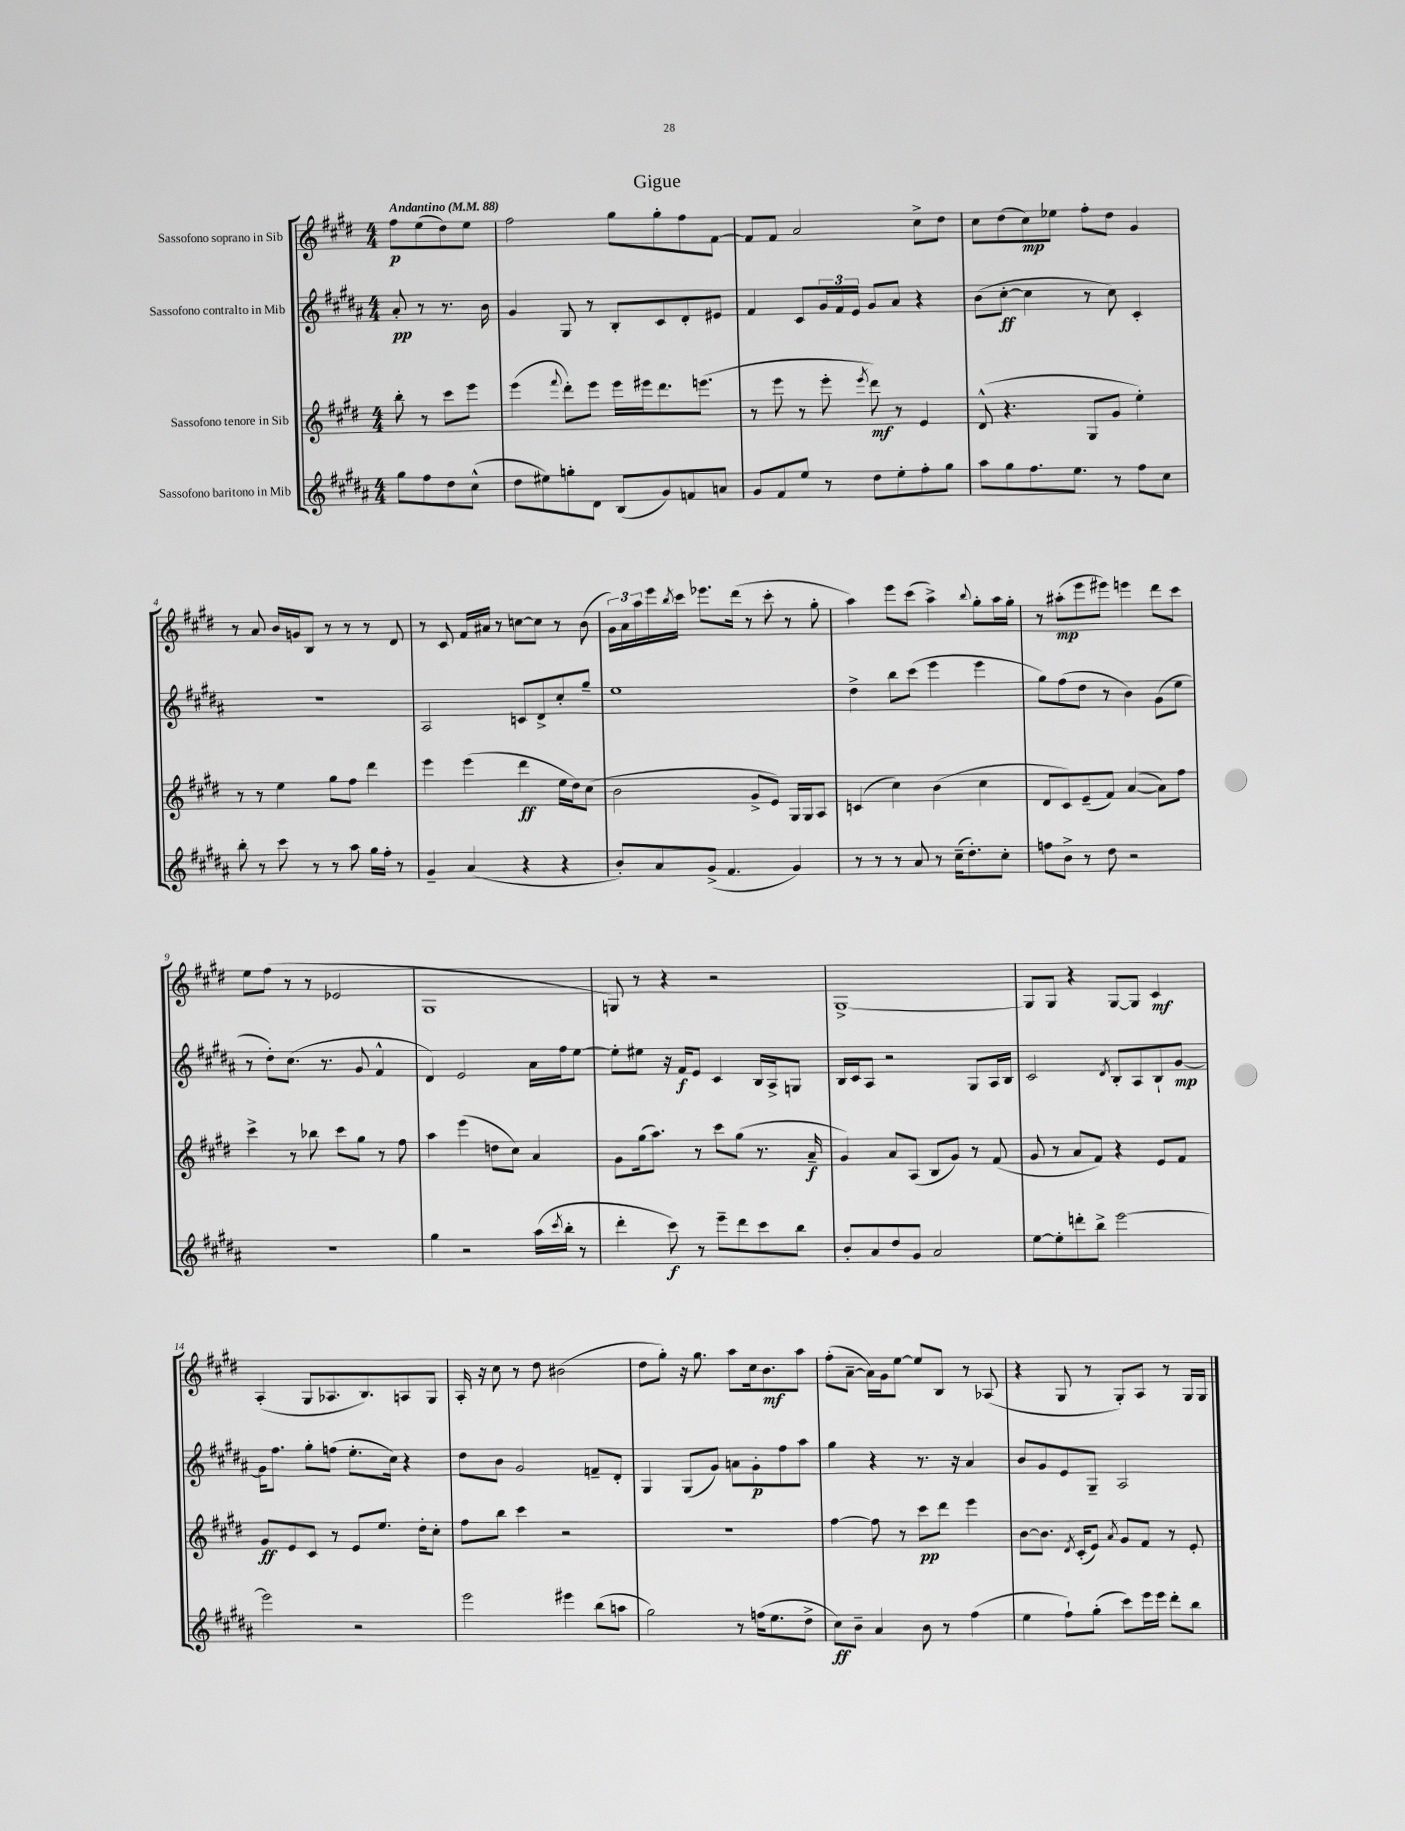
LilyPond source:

\header { title = "Gigue" }
<<
\new StaffGroup <<
\new Staff = "s0" \with { instrumentName = "Sassofono soprano in Sib" } {
    \clef treble \key e \major \numericTimeSignature \time 4/4 \partial 2 \tempo "Andantino" 4 = 88
    fis''8\p e''8( dis''8) e''8 |
    fis''2 gis''8 gis''8-. fis''8 fis'8~ |
    fis'8 fis'8 a'2 cis''8-> dis''8 |
    cis''8 dis''8( cis''8\mp) ees''8 fis''8-. dis''8 gis'4 |
    r8 a'8 b'16 g'16 b8 r8 r8 r8 dis'8 |
    r8 cis'8 fis'16 ais'16 r8 c''8~ c''8 r8 b'8( |
    \tuplet 3/2 { gis'16) a'16 a''16 } e'''16 \acciaccatura { b''8 } cis'''16 ees'''8. dis'''16( r8 cis'''8-. r8 gis''8-. |
    a''4) e'''8 cis'''8( a''4->) \appoggiatura { b''8 } gis''8-. a''16 gis''16-. |
    r8 ais''8-.\mp( e'''8 eis'''8) e'''4 dis'''8 cis'''8 |
    e''8 fis''8( r8 r8 ees'2 |
    gis1 |
    g8) r8 r4 r2 |
    gis1~-> |
    gis8 gis8 r4 gis8~ gis8 cis'4\mf |
    a4-.( gis8 aes8. b8.) a8 gis8 |
    a16-. r16 cis''8 r8 dis''8 bis'2( |
    dis''8 gis''8-.) r16 gis''8. a''8 cis''16 b'8.\mf a''8 |
    fis''8-.( a'8~-- a'16) gis'16 e''8~ e''8 b8 r8 aes8( |
    r4 gis8 r8 gis8-.) a8 r8 gis16 gis16 \bar "|." |
}
\new Staff = "s1" \with { instrumentName = "Sassofono contralto in Mib" } {
    \clef treble \key b \major \numericTimeSignature \time 4/4 \partial 2
    ais'8-.\pp r8 r8. b'16 |
    gis'4 gis8 r8 b8-. cis'8 dis'8-. eis'8 |
    fis'4 cis'8 \tuplet 3/2 { gis'16 fis'16 e'16 } gis'8 ais'8 r4 |
    b'8( cis''8~-.\ff cis''4 r8 cis''8) cis'4-. |
    r1 |
    ais2 c'8 dis'8-> cis''8-. gis''8-- |
    e''1 |
    dis''4-> b''8 cis'''8( e'''4 e'''4 |
    gis''8) fis''8( dis''8 r8 b'4) gis'8( e''8 |
    r8 dis''8-.) cis''8.( r8. gis'8 fis'4-^ |
    dis'4) e'2 ais'16 fis''16 e''8~ |
    e''8-. eis''8 r16 fis'16\f e'8 cis'4 b16 ais16-> g8 |
    b16 cis'16 ais8 r2 gis8 ais16 b16 |
    cis'2 \acciaccatura { dis'8 } b8-. ais8 b8-! gis'8~\mp |
    gis'16 fis''8. gis''8-. f''8( e''8.-. cis''16) r4 |
    dis''8 b'8 gis'2 f'8-- dis'8-. |
    gis4 gis8( gis'8) a'8 gis'8-.\p fis''8 ais''8 |
    gis''4 r4 r8. r16 ais'4 |
    b'8 gis'8 e'8 gis8-- ais2 \bar "|." |
}
\new Staff = "s2" \with { instrumentName = "Sassofono tenore in Sib" } {
    \clef treble \key e \major \numericTimeSignature \time 4/4 \partial 2
    b''8-. r8 cis'''8 e'''8 |
    e'''4( \appoggiatura { fis'''8 } dis'''8-.) e'''8 e'''16 eis'''16 dis'''8. e'''8.( |
    r8 e'''8 r8 e'''8-. \acciaccatura { e'''8 } dis'''8\mf) r8 e'4 |
    dis'8-^( r4. gis8 gis'8 e''4-.) |
    r8 r8 e''4 gis''8 fis''8 dis'''4 |
    e'''4 e'''4( dis'''4\ff e''16 dis''16) cis''8( |
    b'2 gis'8-> e'8) gis16 gis16 a8 |
    c'4( cis''4) b'4( cis''4 |
    dis'8 cis'8) e'8--( fis'8) a'4~( a'8) fis''8 |
    cis'''4-> r8 bes''8 cis'''8 gis''8 r8 fis''8 |
    a''4 e'''4( d''8 cis''8) a'4 |
    gis'8 gis''16( a''8.) r8 cis'''8 gis''8( r8. a'16--\f |
    gis'4) a'8 a8( b8 gis'8) r8 fis'8( |
    gis'8 r8 a'8 fis'8) r4 e'8 fis'8 |
    gis'8\ff e'8 cis'8 r8 e'8 e''8. dis''16-. cis''8-. |
    fis''8 b''8 cis'''4 r2 |
    R1 |
    fis''4~ fis''8 r8 cis'''8\pp dis'''8 e'''4 |
    b'8~ b'8. \acciaccatura { dis'8 } cis'16-.( e'8) \acciaccatura { a'8 } gis'8 fis'8 r8 e'8-. \bar "|." |
}
\new Staff = "s3" \with { instrumentName = "Sassofono baritono in Mib" } {
    \clef treble \key b \major \numericTimeSignature \time 4/4 \partial 2
    gis''8 fis''8 dis''8 cis''8-^( |
    dis''8 eis''8) g''8-. dis'8 b8( gis'8) f'8 a'8 |
    gis'8 fis'8 e''8 r8 dis''8 e''8-. fis''8-. gis''8 |
    ais''8 gis''8 fis''8. e''8. r8 fis''8 cis''8 |
    b''8-. r8 cis'''8 r8 r8 ais''8 gis''16 fis''16-. r8 |
    gis'4-- ais'4( r4 r4 |
    b'8-.) ais'8 gis'8->( fis'4. gis'4) |
    r8 r8 r8 ais'8 r8 cis''16--( dis''8.-.) cis''8-. |
    f''8 b'8-> r8 dis''8 r2 |
    r1 |
    gis''4 r2 ais''16( \acciaccatura { cis'''8 } b''16-. r8 |
    dis'''4-. cis'''8\f) r8 e'''8-- dis'''8 cis'''8 b''8 |
    b'8-. ais'8 dis''8 gis'8 ais'2 |
    e''8~ e''8-. d'''8-. b''8-> e'''2~ |
    e'''2 r2 |
    e'''2 eis'''4 b''8( a''8 |
    gis''2) r8 f''16( e''8. dis''8-> |
    cis''8\ff) b'8-- ais'4 b'8 r8 fis''4( |
    e''4 fis''8-!) gis''8-.( cis'''8) e'''16 e'''16 dis'''8-. b''8 \bar "|." |
}
>>
>>
